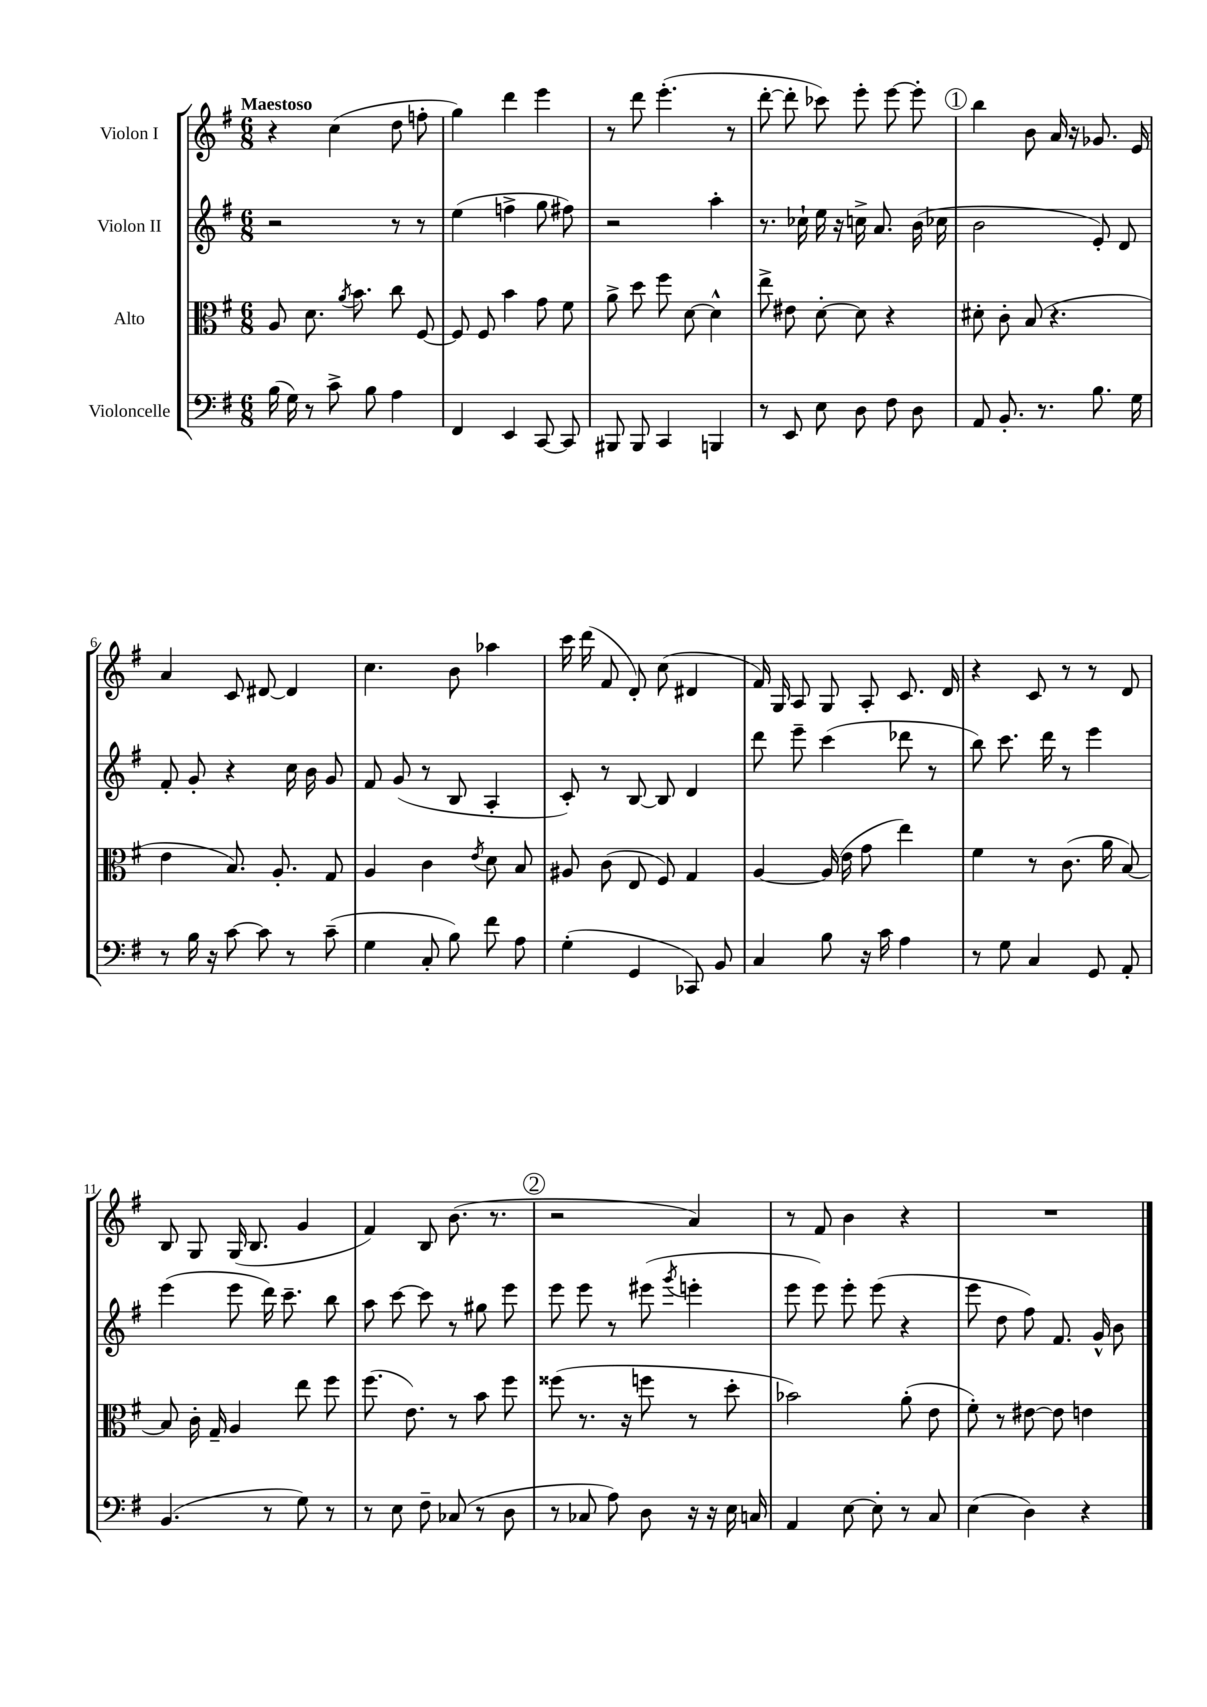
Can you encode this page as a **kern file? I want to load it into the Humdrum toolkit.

**kern	**kern	**kern	**kern
*staff4	*staff3	*staff2	*staff1
*clefF4	*clefC3	*clefG2	*clefG2
*k[f#]	*k[f#]	*k[f#]	*k[f#]
*M6/8	*M6/8	*M6/8	*M6/8
(16B	8A	2r	4r
16G)	.	.	.
8r	8.d	.	.
8c^	.	.	(4cc
.	8qa	.	.
.	8.b	.	.
8B	.	.	.
4A	8cc	8r	8dd
.	[8F#	8r	8ff'
=	=	=	=
4FF#	8F#]	(4ee	4gg)
.	8F#	.	.
4EE	4b	4ff^	4ddd
[8CC	8g	8gg	4eee
8CC]	8f#	8ff#)	.
=	=	=	=
8BBB#	8a^	2r	8r
8BBB#	8dd	.	8ddd
4CC	8ff#	.	(4.eee'
.	[8d	.	.
4BBB	4d^^]	4aa'	.
.	.	.	8r
=	=	=	=
8r	8ee^	8.r	[8ddd'
8EE	8e#	.	8ddd']
.	.	16cc-`	.
8E	[8d'	16ee	8ccc-)
.	.	16r	.
8D	8d]	16cc^	8eee'
.	.	8.a	.
8F#	4r	.	[8eee
8D	.	(16b	8eee']
.	.	16cc-	.
=	=	=	=
8AA	8d#'	2b	4bb
8.BB'	8c'	.	.
.	(8B	.	8b
8.r	.	.	.
.	4.r	.	16a
.	.	.	16r
8.B	.	8e')	8.g-
.	.	8d	.
16G	.	.	16e
=	=	=	=
8r	4e	8f#'	4a
16B	.	8g'	.
16r	.	.	.
[8c	8.B)	4r	8c
8c]	.	.	[8d#
.	8.A'	.	.
8r	.	16cc	4d#]
.	.	16b	.
(8c~	8G	8g	.
=	=	=	=
4G	4A	8f#	4.cc
.	.	(8g	.
8C'	4c	8r	.
8B)	.	8B	8b
.	8qe	.	.
8f#	8d	4A'	4aa-
8A	8B	.	.
=	=	=	=
(4G'	8A#	8c')	16ccc
.	.	.	(16ddd
.	(8c	8r	8f#
4GG	8E	[8B	8d')
.	8F#)	8B]	(8cc
8CC-)	4G	4d	4d#
8BB	.	.	.
=	=	=	=
4C	[4A	8ddd	16f#)
.	.	.	16G
.	.	8eee~	8A
8B	(16A]	(4ccc	8G
.	16e	.	.
16r	8g	.	8A'
16c	.	.	.
4A	4ee)	8ddd-	8.c
.	.	8r	.
.	.	.	16d
=	=	=	=
8r	4f#	8bb)	4r
8G	.	8.ccc	.
4C	8r	.	8c
.	.	16ddd	.
.	(8.c	8r	8r
8GG	.	4eee	8r
.	16a	.	.
8AA'	[8B)	.	8d
=	=	=	=
(4.BB	8B]	(4eee	8B
.	16c'	.	8G
.	16G~	.	.
.	4A	8eee	(16G
.	.	.	8.B
8r	.	16ddd)	.
.	.	8.ccc~	.
8G)	8ee	.	4g
8r	8ff#	8bb	.
=	=	=	=
8r	(8.ff#	8aa	4f#)
8E	.	[8ccc	.
.	8.e)	.	.
8F#~	.	8ccc]	8B
(8C-	8r	8r	(8.b
8r	8b	8gg#	.
.	.	.	8.r
8D	8ff#	8eee	.
=	=	=	=
8r	(8ff##	8eee	2r
8C-	8.r	8eee	.
8A)	.	8r	.
.	16r	.	.
8D	8ff	(8eee#	.
.	.	8qggg	.
16r	8r	4eee'	4a)
16r	.	.	.
16E	8dd'	.	.
16C	.	.	.
=	=	=	=
4AA	2b-)	8eee	8r
.	.	8eee)	8f#
[8E	.	8eee'	4b
8E']	.	(8eee	.
8r	(8a'	4r	4r
8C	8e	.	.
=	=	=	=
(4E	8f#')	8eee	2.r
.	8r	8dd	.
4D)	[8e#	8ff#)	.
.	8e#]	8.f#	.
4r	4e	.	.
.	.	16g^^	.
.	.	8b	.
==	==	==	==
*-	*-	*-	*-
